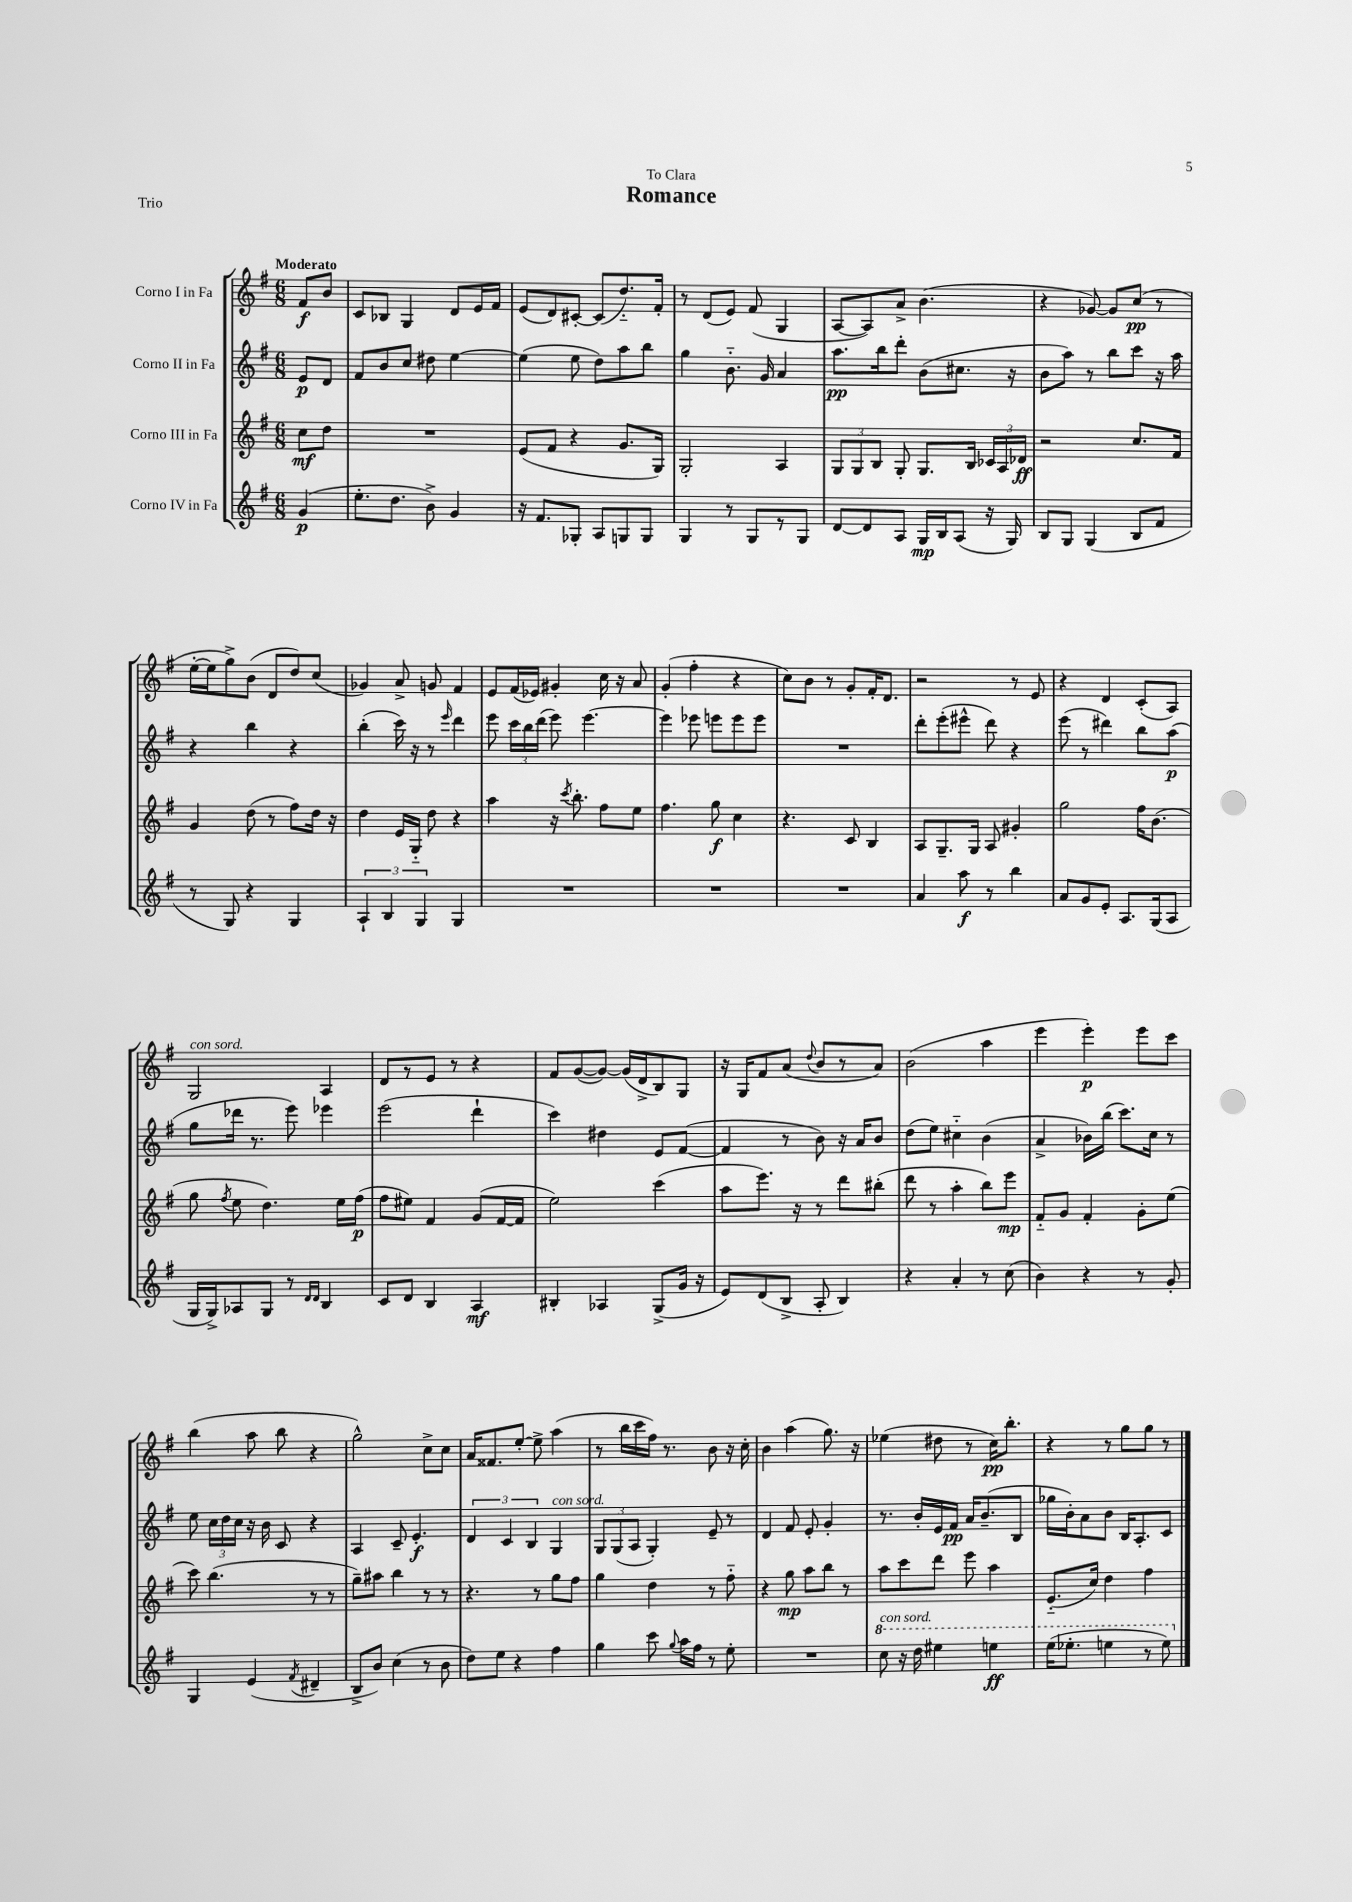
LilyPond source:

\header { title = "Romance" dedication = "To Clara" piece = "Trio" }
<<
\new StaffGroup <<
\new Staff = "s0" \with { instrumentName = "Corno I in Fa" } {
    \clef treble \key g \major \numericTimeSignature \time 6/8 \partial 4 \tempo "Moderato"
    \autoBeamOff fis'8[\f b'8] |
    c'8[ bes8] g4 d'8[ e'16 fis'16] |
    e'8[( d'8) cis'8]~-. cis'8[( d''8.-_) fis'16]-. |
    r8 d'8[( e'8]) fis'8( g4 |
    a8[~ a8) a'8]-> b'4.( |
    r4 ges'8~) ges'8[ c''8]\pp( r8 |
    e''16[~-. e''16 g''8->) b'8]( d'8[ d''8) c''8]( |
    ges'4) a'8-> g'8 fis'4 |
    e'8[ fis'16( ees'16]) gis'4-. c''16 r16 a'8 |
    g'4-.( fis''4-. r4 |
    c''8[) b'8] r8 g'8[-. fis'16-. d'8.] |
    r2 r8 e'8 |
    r4 d'4 c'8[-.( a8]) |
    g2^\markup { \italic "con sord." } a4 |
    d'8[ r8 e'8] r8 r4 |
    fis'8[ g'8~( g'8]~) g'16[( d'16-> b8) g8] |
    r16 g16[ fis'8 a'8]( \appoggiatura { d''8 } b'8[ r8 a'8]) |
    b'2( a''4 |
    e'''4 e'''4-.\p) e'''8[ c'''8] |
    b''4( a''8 b''8 r4 |
    g''2-^) c''8[-> c''8] |
    a'16[ fisis'8. e''8]~-. e''8-> a''4( |
    r8 b''16[ c'''16 fis''16]) r8. b'8 r16 c''16-. |
    b'4 a''4( g''8.) r16 |
    ees''4( dis''8 r8 c''16[\pp) b''8.]-. |
    r4 r8 g''8[ g''8] r8 \bar "|." |
}
\new Staff = "s1" \with { instrumentName = "Corno II in Fa" } {
    \clef treble \key g \major \numericTimeSignature \time 6/8 \partial 4
    \autoBeamOff e'8[\p d'8] |
    fis'8[ b'8 c''8] dis''8 e''4~ |
    e''4( e''8 d''8[) a''8 b''8] |
    g''4 b'8.-_ g'16 a'4 |
    a''8.[\pp b''16 d'''8]-. b'8[( cis''8.] r16 |
    b'8[ a''8]) r8 b''8[ c'''8] r16 a''16 |
    r4 b''4 r4 |
    b''4-.( c'''16) r16 r8 \grace { e'''16 } d'''4 |
    e'''8 \tuplet 3/2 { c'''16[ b''16 d'''16]( } e'''8) e'''4.~ |
    e'''4 ees'''8 e'''8[ e'''8 e'''8] |
    R2. |
    d'''8[-. e'''8-.( eis'''8]-^ d'''8) r4 |
    e'''8( r8 dis'''4) b''8[ a''8]\p( |
    g''8[ des'''16] r8. e'''8) ees'''4 |
    e'''2( d'''4-! |
    c'''4) dis''4 e'8[ fis'8]~( |
    fis'4 r8 b'8) r16 a'16[ b'8] |
    d''8[( e''8]) cis''4-_ b'4( |
    a'4-> bes'16[) b''16]( c'''8.[) c''16] r8 |
    e''8 \tuplet 3/2 { c''16[ d''16 c''16] } r16 b'16 c'8 r4 |
    a4 c'8-- e'4.-.\f |
    \tuplet 3/2 { d'4 c'4 b4 } g4^\markup { \italic "con sord." } |
    \tuplet 3/2 { g8[ g8( a8] } g4-.) e'8-- r8 |
    d'4 fis'8 e'8-. g'4-. |
    r8. b'16[-. e'16 fis'16]\pp a'16[ b'8.--( b8] |
    ges''16[ b'16-.) a'8 b'8] b16[ a8.-. c'8] \bar "|." |
}
\new Staff = "s2" \with { instrumentName = "Corno III in Fa" } {
    \clef treble \key g \major \numericTimeSignature \time 6/8 \partial 4
    \autoBeamOff c''8[\mf d''8] |
    R2. |
    e'8[( fis'8] r4 g'8.[ g16]) |
    g2-. a4 |
    \tuplet 3/2 { g8[ g8 b8] } g8-. g8.[ b16] \tuplet 3/2 { ces'16[ a16 des'16]\ff } |
    r2 c''8.[ fis'16] |
    g'4 d''8( r8 fis''8[) d''16] r16 |
    d''4 e'16[ g16]-_ d''8 r4 |
    a''4 r16 \acciaccatura { c'''8 } b''8.-. fis''8[ e''8] |
    fis''4. g''8\f c''4 |
    r4. c'8 b4 |
    a8[ g8.-- g16] a8 gis'4-. |
    g''2 fis''16[ b'8.]( |
    g''8 \acciaccatura { fis''8 } e''8 d''4.) e''16[ fis''16]\p( |
    fis''8[ eis''8]) fis'4 g'8[( fis'16~ fis'16] |
    e''2) c'''4( |
    a''8[ e'''8.]) r16 r8 d'''8[ bis''8]-.( |
    d'''8 r8 a''4-. b''8[) e'''8]\mp |
    fis'8[-_ g'8] fis'4-. g'8[-. e''8]( |
    c'''8) b''4.( r8 r8 |
    g''8[--) ais''8] b''4 r8 r8 |
    r4. r8 g''8[ fis''8] |
    g''4 d''4 r8 fis''8-_ |
    r4 g''8\mp a''8[ b''8] r8 |
    a''8[ c'''8 d'''8] e'''8 a''4 |
    e'8.[-_( c''16]) d''4 fis''4 \bar "|." |
}
\new Staff = "s3" \with { instrumentName = "Corno IV in Fa" } {
    \clef treble \key g \major \numericTimeSignature \time 6/8 \partial 4
    \autoBeamOff g'4\p( |
    e''8.[-. d''8.] b'8->) g'4 |
    r16 fis'8.[ ges8]-. a8[ g8 g8] |
    g4 r8 g8[ r8 g8] |
    d'8[~ d'8 a8] g16[\mp b16 a8]( r16 g16) |
    b8[ g8] g4( b8[ fis'8] |
    r8 g8) r4 g4 |
    \tuplet 3/2 { a4-! b4 g4 } g4 |
    R2. |
    R2. |
    R2. |
    a'4 a''8\f r8 b''4 |
    a'8[ g'8 e'8]-. a8.[ g16( a8] |
    g16[ g16->) aes8 g8] r8 \grace { d'16[ d'16] } b4 |
    c'8[ d'8] b4 a4\mf |
    bis4-. aes4 g8[->( g'16] r16 |
    e'8[) d'8( b8]-> a8-. b4) |
    r4 a'4-. r8 c''8( |
    b'4) r4 r8 g'8-. |
    g4 e'4( \acciaccatura { fis'8 } dis'4-- |
    b8[-> b'8]) c''4( r8 b'8 |
    d''8[) e''8] r4 fis''4 |
    g''4 c'''8 \appoggiatura { g''8 } a''16[ fis''16] r8 e''8-. |
    R2. |
    \ottava #1 c'''8^\markup { \italic "con sord." } r16 d'''16 eis'''4 e'''4\ff |
    e'''16[( ees'''8.]-. e'''4 r8 e'''8) \ottava #0 \bar "|." |
}
>>
>>
\layout { \context { \Score \remove "Bar_number_engraver" } }
